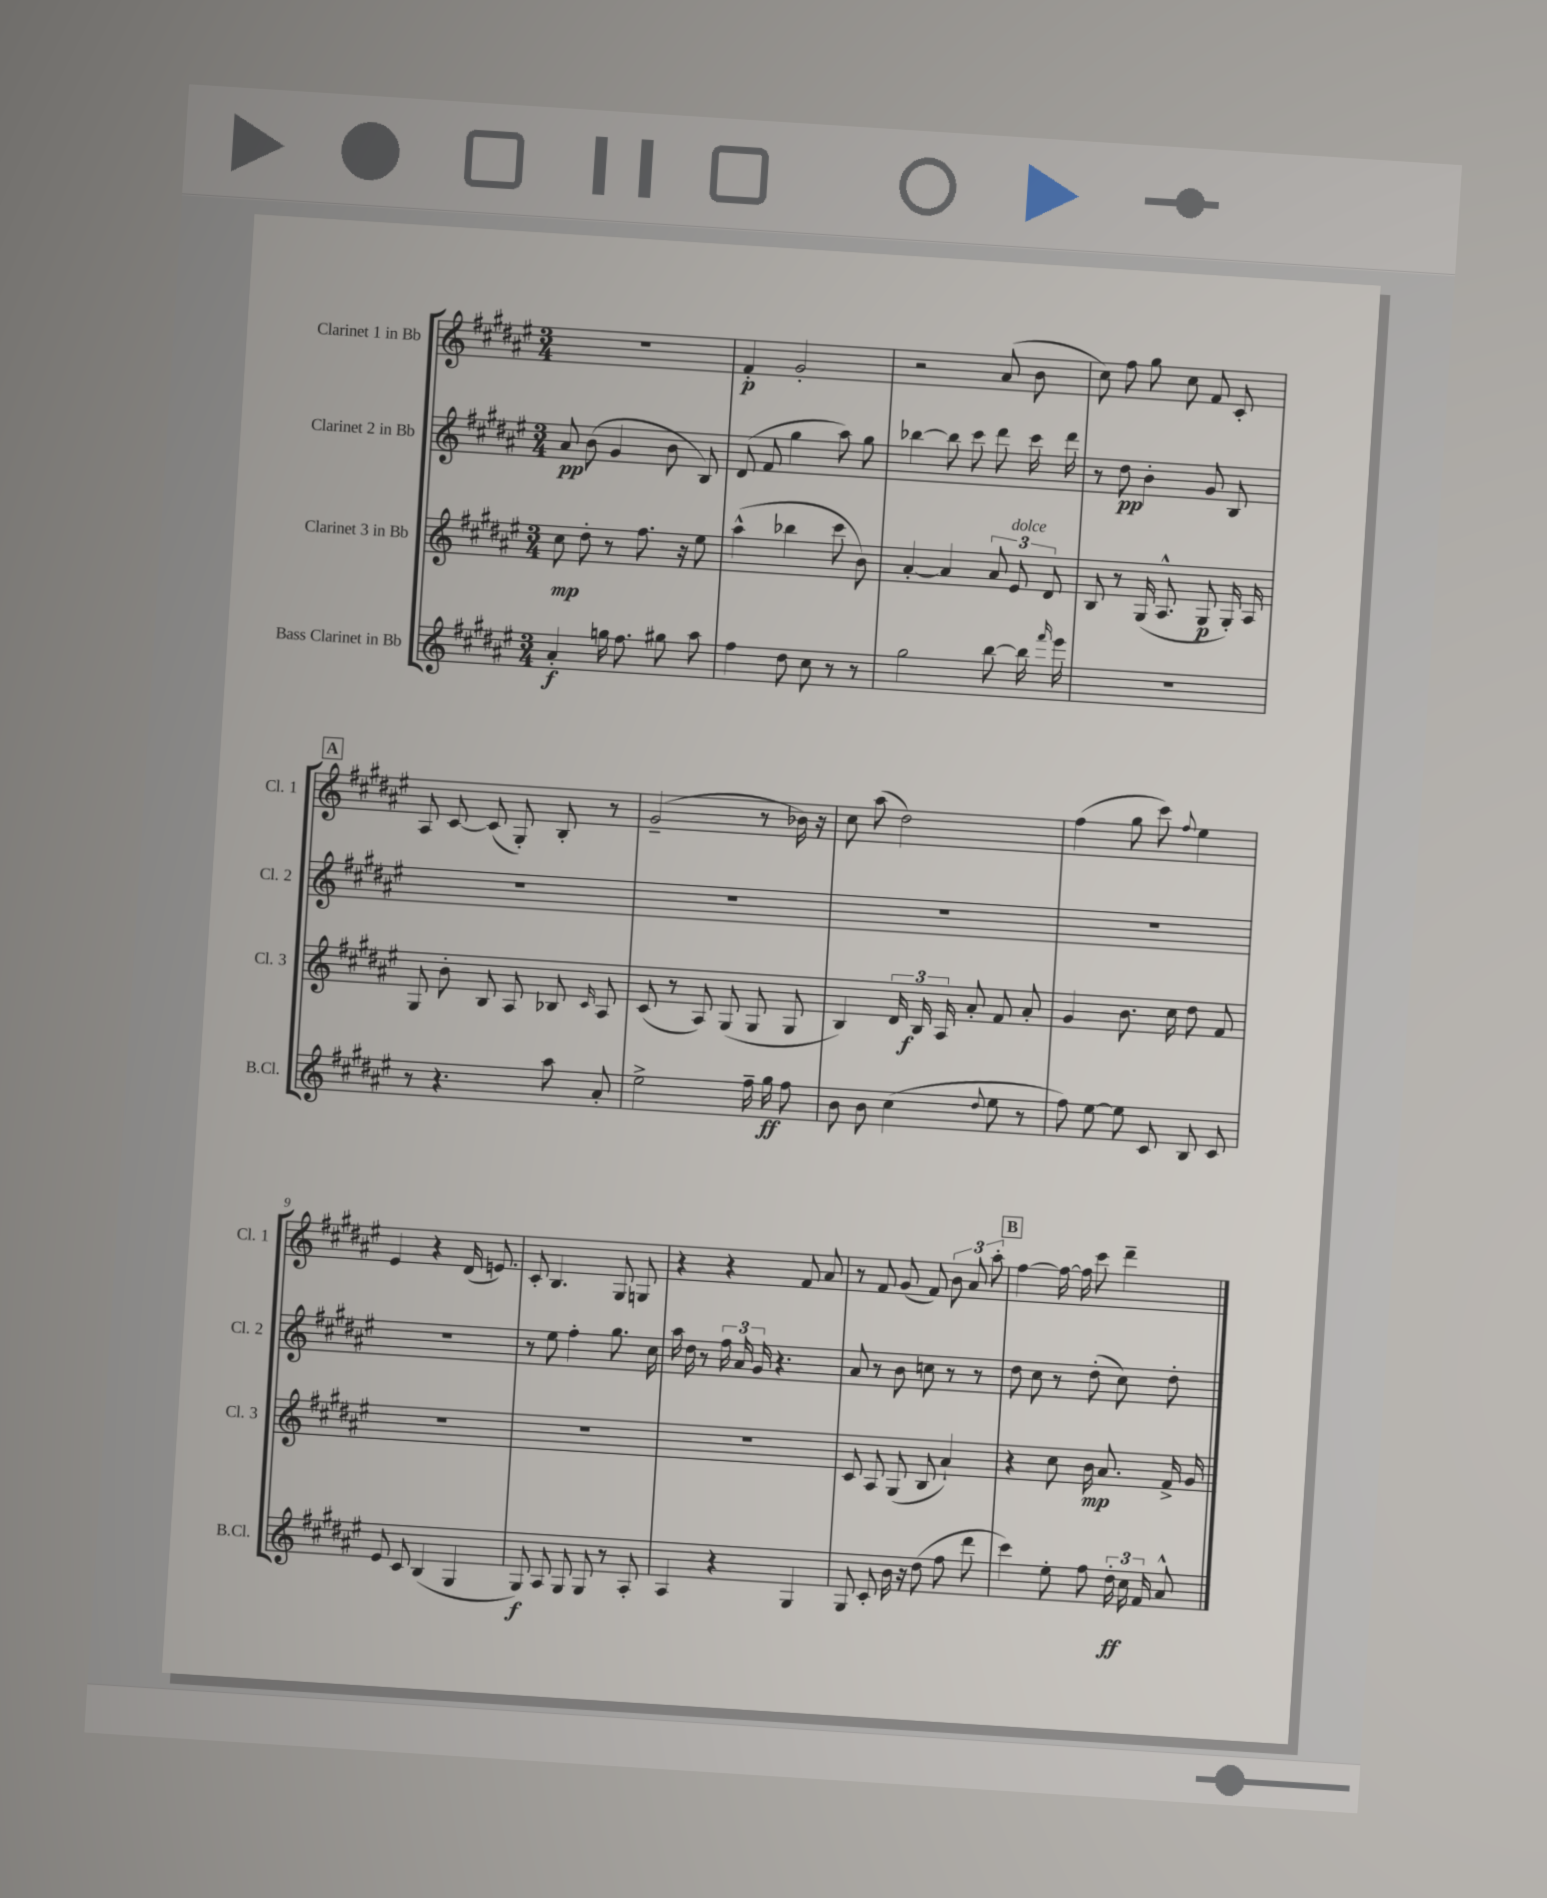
<<
\new StaffGroup <<
\new Staff = "s0" \with { instrumentName = "Clarinet 1 in Bb" shortInstrumentName = "Cl. 1" } {
    \clef treble \key fis \major \numericTimeSignature \time 3/4
    \autoBeamOff R2. |
    fis'4-.\p gis'2-. |
    r2 ais'8( b'8 |
    cis''8) fis''8 gis''8 cis''8 fis'8 cis'8-. |
    \mark \markup { \box "A" } ais8 cis'8~ cis'8( gis8-.) b8-. r8 |
    gis'2--( r8 bes'16) r16 |
    cis''8 ais''8( dis''2) |
    fis''4( gis''8 cis'''8) \appoggiatura { fis''8 } eis''4 |
    eis'4 r4 dis'16( e'8.) |
    cis'8-. b4. gis8 g8 |
    r4 r4 fis'8 ais'8 |
    r8 fis'8 gis'8( fis'8) \tuplet 3/2 { b'8 ais'8 ais''8-. } |
    \mark \markup { \box "B" } fis''4~ fis''16~ fis''16 cis'''8 dis'''4-- \bar "|." |
}
\new Staff = "s1" \with { instrumentName = "Clarinet 2 in Bb" shortInstrumentName = "Cl. 2" } {
    \clef treble \key fis \major \numericTimeSignature \time 3/4
    \autoBeamOff ais'8\pp b'8( gis'4 b'8 b8) |
    dis'8( fis'8 gis''4 ais''8) gis''8 |
    bes''4~ bes''8 cis'''8 dis'''8 cis'''16 dis'''16 |
    r8 dis''8\pp b'4-. gis'8 b8 |
    \mark \markup { \box "A" } R2. |
    R2. |
    R2. |
    R2. |
    R2. |
    r8 eis''8 fis''4-. gis''8. cis''16 |
    ais''16 dis''16 r8 \tuplet 3/2 { fis''16 ais'16 gis'16 } r4. |
    ais'8 r8 b'8 c''8 r8 r8 |
    \mark \markup { \box "B" } dis''8 cis''8 r8 dis''8-.( cis''8) dis''8-. \bar "|." |
}
\new Staff = "s2" \with { instrumentName = "Clarinet 3 in Bb" shortInstrumentName = "Cl. 3" } {
    \clef treble \key fis \major \numericTimeSignature \time 3/4
    \autoBeamOff cis''8\mp dis''8-. r8 fis''8. r16 eis''8 |
    ais''4-^( bes''4 cis'''8 b'8) |
    ais'4~-. ais'4 \tuplet 3/2 { ais'8 eis'8^\markup { \italic "dolce" } dis'8 } |
    b8 r8 gis16( ais8.-^ gis8\p gis16-.) ais16 |
    \mark \markup { \box "A" } gis8 b'8-. b8 ais8 bes8 \grace { cis'16 } ais8 |
    cis'8( r8 ais8) gis8( gis8 gis8 |
    b4) \tuplet 3/2 { dis'16 b16\f ais16 } ais'8-. fis'8 ais'8-. |
    gis'4 b'8. cis''16 dis''8 fis'8 |
    R2. |
    R2. |
    R2. |
    cis'8 ais8 gis8( b8 ais'4-!) |
    \mark \markup { \box "B" } r4 cis''8 b'16\mp ais'8. fis'16-> gis'16 \bar "|." |
}
\new Staff = "s3" \with { instrumentName = "Bass Clarinet in Bb" shortInstrumentName = "B.Cl." } {
    \clef treble \key fis \major \numericTimeSignature \time 3/4
    \autoBeamOff ais'4-.\f g''16 fis''8. gis''8 ais''8 |
    fis''4 dis''8 cis''8 r8 r8 |
    gis''2 b''8~ b''16 \grace { fis'''16 } eis'''16 |
    R2. |
    \mark \markup { \box "A" } r8 r4. ais''8 ais'8-. |
    eis''2-> fis''16-- gis''16\ff fis''8 |
    b'8 b'8 cis''4( \appoggiatura { dis''8 } eis''8 r8 |
    fis''8) eis''8~ eis''8 cis'8 b8 cis'8 |
    eis'8 cis'8 b4( gis4 |
    gis8\f) ais8 gis8 gis8 r8 ais8-. |
    ais4 r4 gis4 |
    gis8 cis'8-. b'16 r16 dis''8( fis''8 dis'''8 |
    \mark \markup { \box "B" } cis'''4) eis''8-. fis''8 \tuplet 3/2 { dis''16-.\ff cis''16 fis'16 } ais'8-^ \bar "|." |
}
>>
>>
